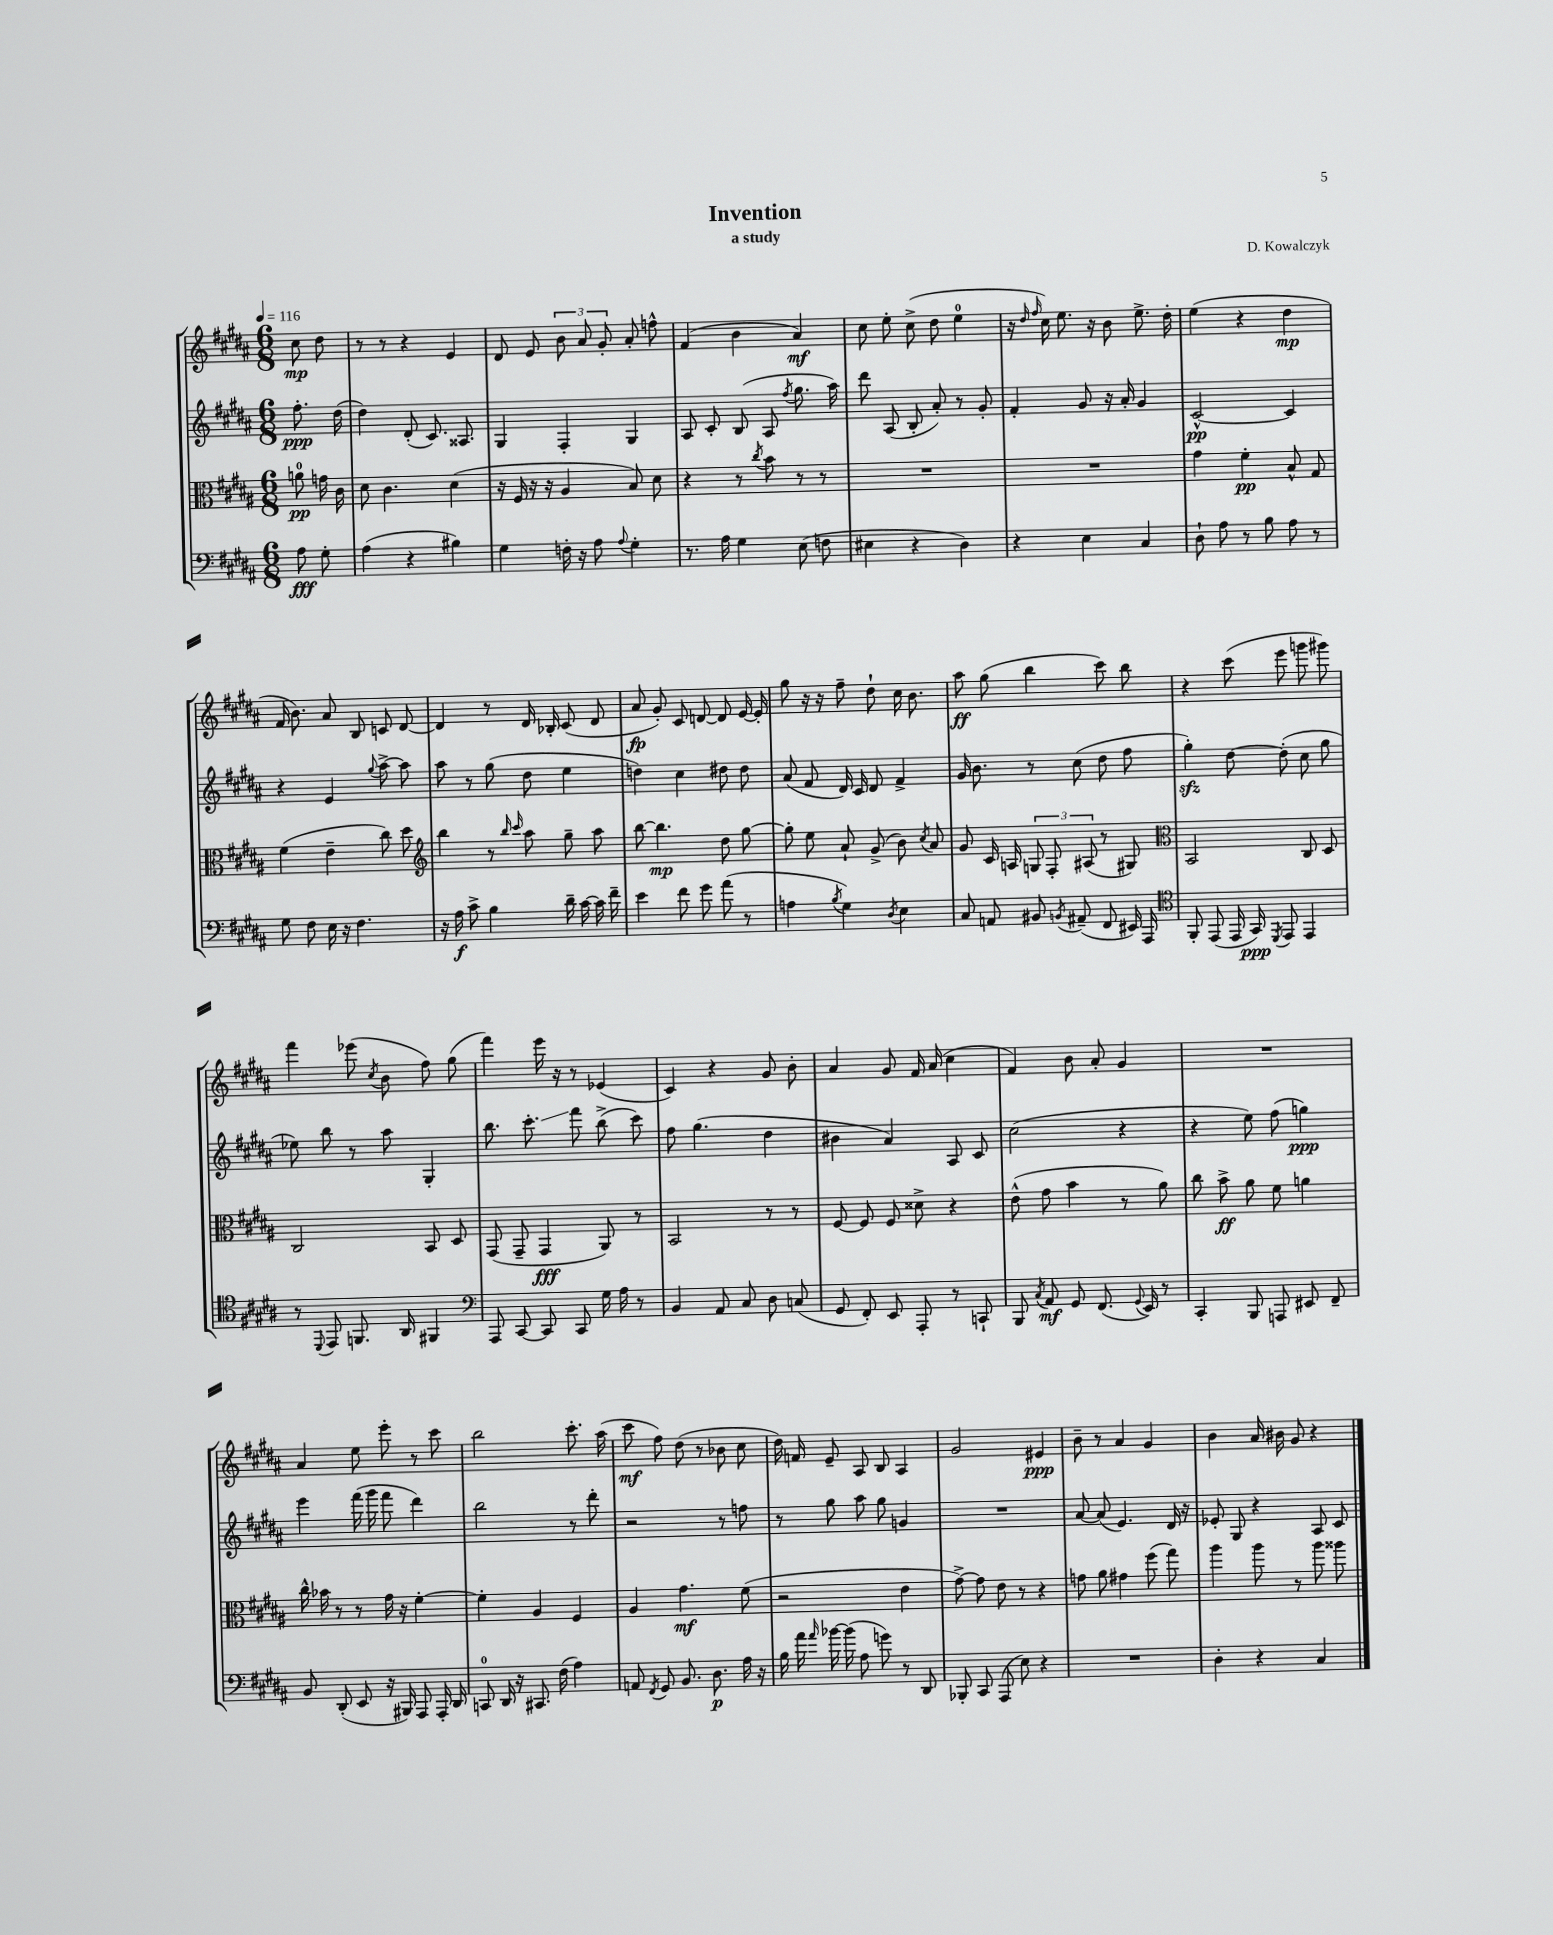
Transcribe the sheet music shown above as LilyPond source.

\header { title = "Invention" composer = "D. Kowalczyk" subtitle = "a study" }
<<
\new StaffGroup <<
\new Staff = "s0" {
    \clef treble \key b \major \numericTimeSignature \time 6/8 \partial 4 \tempo 4 = 116
    \autoBeamOff cis''8\mp dis''8 |
    r8 r8 r4 e'4 |
    dis'8 e'8 \tuplet 3/2 { b'8 ais'8 gis'8-. } ais'8-. f''8-^ |
    fis'4( b'4 ais'4\mf) |
    cis''8 e''8-. cis''8->( dis''8 e''4-0 |
    r16 \grace { dis''16 fis''16 } cis''16) e''8. r16 b'8 e''8.-> dis''16-. |
    e''4( r4 dis''4\mp |
    fis'16 b'8.) ais'8 b8 c'8 dis'8~ |
    dis'4 r8 dis'16 bes16-. cis'8( dis'8 |
    ais'8\fp gis'8-.) cis'8 d'8~ d'8 e'16~ e'16-. |
    gis''8 r16 r16 fis''8-- dis''8-! cis''16 b'8. |
    ais''8\ff gis''8( b''4 cis'''8) b''8 |
    r4 cis'''8( e'''8 g'''8 gis'''8) |
    fis'''4 ees'''8( \acciaccatura { cis''8 } b'8 fis''8) gis''8( |
    fis'''4) e'''16 r16 r8 ees'4( |
    cis'4) r4 gis'8 b'8-. |
    ais'4 gis'8 fis'16 ais'16( cis''4 |
    fis'4) b'8 ais'8-. gis'4 |
    R2. |
    ais'4 e''8 e'''8-. r8 cis'''8 |
    b''2 cis'''8.-. ais''16( |
    cis'''8\mf fis''8) dis''8( r8 bes'8 cis''8 |
    dis''16) f'16 e'8-- ais8 b8 ais4 |
    gis'2 eis'4\ppp |
    b'8-- r8 ais'4 gis'4 |
    b'4 ais'16 bis'16 gis'8 r4 \bar "|." |
}
\new Staff = "s1" {
    \clef treble \key b \major \numericTimeSignature \time 6/8 \partial 4
    \autoBeamOff fis''8.-.\ppp dis''16( |
    dis''4) dis'8-.( cis'8.) aisis8. |
    gis4 fis4-. gis4 |
    ais8 cis'8-. b8( ais8 \acciaccatura { fis''8 } gis''8. ais''16) |
    dis'''8 ais8( b8-. ais'8-.) r8 gis'8-. |
    fis'4-. gis'8 r16 ais'16-. gis'4 |
    cis'2~-^\pp cis'4 |
    r4 e'4 \appoggiatura { gis''8 } ais''8~-> ais''8 |
    ais''8 r8 gis''8( dis''8 e''4 |
    d''4) cis''4 dis''8 dis''8 |
    ais'8( fis'8 dis'16) cis'16 dis'8 fis'4-> |
    gis'16 b'8. r8 cis''8( dis''8 fis''8 |
    gis''4-.\sfz) dis''8~ dis''8-.( cis''8 gis''8 |
    ees''8) b''8 r8 ais''8 gis4-. |
    b''8. cis'''8.-.\glissando fis'''8 b''8->( cis'''8) |
    fis''8 gis''4.( dis''4 |
    bis'4 ais'4) ais8 cis'8 |
    cis''2( r4 |
    r4 e''8) fis''8( g''4\ppp) |
    e'''4 fis'''16( gis'''16 fis'''8 dis'''4) |
    b''2 r8 dis'''8-. |
    r2 r8 f''8 |
    r8 gis''8 ais''8 gis''8 g'4 |
    R2. |
    ais'8~ ais'8( e'4.) dis'16 r16 |
    ees'8-. gis8 r4 ais8 cis'8 \bar "|." |
}
\new Staff = "s2" {
    \clef alto \key b \major \numericTimeSignature \time 6/8 \partial 4
    \autoBeamOff a'8-0\pp g'16 cis'16 |
    dis'8 cis'4. dis'4( |
    r16 fis16 r16 r16 ais4 b8) dis'8 |
    r4 r8 \acciaccatura { cis''8 } b'8 r8 r8 |
    R2. |
    R2. |
    gis'4 fis'4-.\pp b8-^ gis8 |
    fis'4( e'4-- cis''8) dis''8 |
    \clef treble b''4 r8 \grace { b''16 cis'''16 } ais''8 gis''8-- ais''8 |
    b''8~ b''4.\mp dis''8 gis''8~ |
    gis''8-. e''8 ais'8-! gis'8->( b'8) \acciaccatura { cis''8 } ais'8 |
    gis'8 cis'16 a16 \tuplet 3/2 { g8 fis8-. ais8( } r8 gis8) |
    \clef alto b,2 cis8 dis8 |
    cis2 b,8 dis8 |
    gis,8( gis,8-- gis,4\fff ais,8) r8 |
    b,2 r8 r8 |
    fis8~ fis8 fis8 disis'8-> r4 |
    e'8-^( gis'8 b'4 r8 ais'8) |
    cis''8 b'8->\ff ais'8 fis'8 a'4 |
    cis''16-^ bes'16 r8 r8 gis'16 r16 fis'4~-. |
    fis'4-. ais4 fis4 |
    ais4 gis'4.\mf fis'8( |
    r2 e'4 |
    gis'8~->) gis'8 e'8 r8 r4 |
    g'8 ais'8 gis'4 fis''8( gis''8) |
    ais''4 ais''8 r8 ais''8 aisis''8 \bar "|." |
}
\new Staff = "s3" {
    \clef bass \key b \major \numericTimeSignature \time 6/8 \partial 4
    \autoBeamOff ais8\fff gis8-. |
    ais4( r4 bis4) |
    gis4 f16-. r16 ais8 \appoggiatura { ais8 } gis4-. |
    r8. ais16 gis4 e8( f8 |
    eis4 r4 dis4) |
    r4 e4 cis4 |
    dis8-! ais8 r8 b8 ais8 r8 |
    gis8 fis8 e16 r16 fis4. |
    r16 ais16\f cis'8-> b4 dis'16-- cis'16~ cis'16 fis'16-- |
    e'4 fis'8 gis'8 ais'8( r8 |
    a4 \acciaccatura { b8 } gis4) \acciaccatura { dis8 } e4 |
    cis8 a,8 bis,8 \acciaccatura { b,8 } ais,8--( fis,8 eis,16) ais,,16 |
    \clef tenor fis,8-. e,8( e,16 gis,16\ppp) \acciaccatura { dis,8 } e,8 e,4 |
    r8 \appoggiatura { dis,8 } e,8 f,8. ais,16 fis,4 |
    \clef bass ais,,8 cis,8~ cis,8 cis,8 gis16 ais16 r8 |
    b,4 ais,8 cis8 dis8 c8( |
    gis,8 fis,8-.) e,8 ais,,8-. r8 c,8-! |
    b,,8 \acciaccatura { cis8 } ais,8\mf gis,8 fis,8.( \appoggiatura { gis,8 } e,16) r8 |
    cis,4-. b,,8 a,,8 eis,8 fis,8-- |
    b,8 dis,8-.( e,8 r16 bis,,16) ais,,8 ais,,16-. dis,16 |
    c,8-0 dis,16 r16 cis,8. fis16( ais4) |
    a,8 \acciaccatura { fis,8 } gis,8 b,8. dis8.\p ais16 r16 |
    b16 ais'16 \grace { ais'16 } bes'16~ bes'16( ais8 g'8) r8 dis,8 |
    bes,,8-. cis,8 ais,,8( e8) r4 |
    R2. |
    dis4-. r4 cis4 \bar "|." |
}
>>
>>
\layout { \context { \Score \remove "Bar_number_engraver" } }
